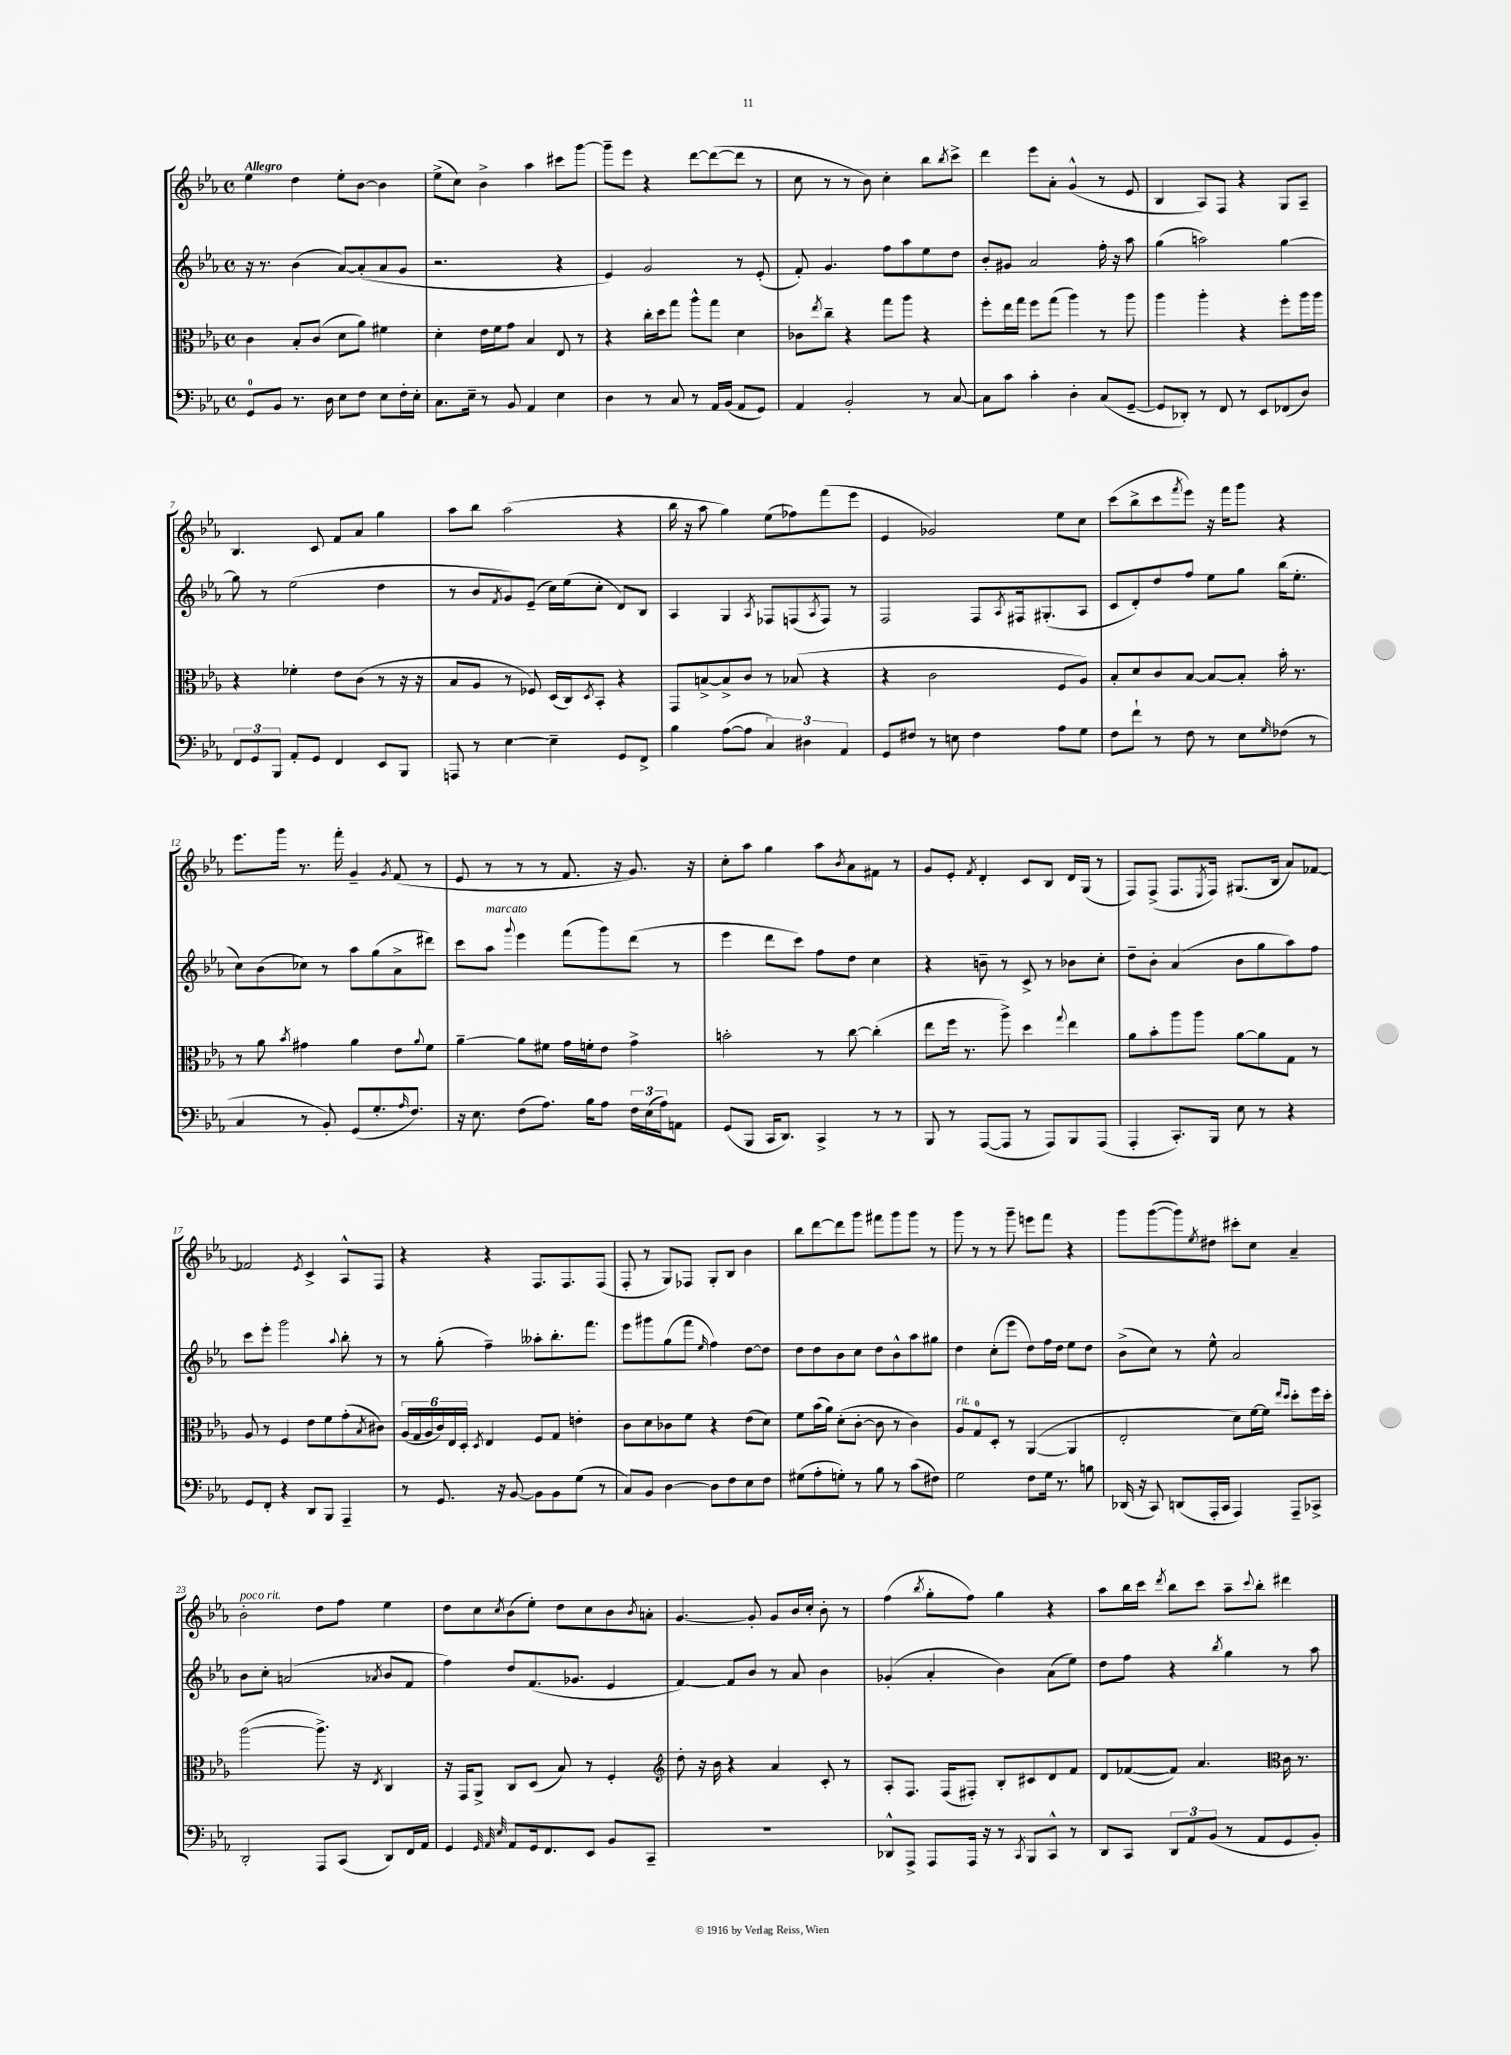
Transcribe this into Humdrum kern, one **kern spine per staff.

**kern	**kern	**kern	**kern
*staff4	*staff3	*staff2	*staff1
*clefF4	*clefC3	*clefG2	*clefG2
*k[b-e-a-]	*k[b-e-a-]	*k[b-e-a-]	*k[b-e-a-]
*M4/4	*M4/4	*M4/4	*M4/4
*met(c)	*met(c)	*met(c)	*met(c)
8GG/L	4c\	16r	4ee-\
.	.	8.r	.
8BB-/J	.	.	.
8.r	8B-'/L	(4b-\	4dd\
.	(8c/J	.	.
16D\	.	.	.
8E-\L	8d\L	[8a-/L)	8ee-'\L
8F\J	8a-\J)	(8a-'/]	[8b-\J
8E-\L	4f#\	8a-/	4b-\]
16F'\L	.	8g/J	.
16E-'\JJ	.	.	.
=	=	=	=
8.C\L	4d'\	2.r	(8ee-^\L
.	.	.	8cc\J)
16E-~\Jk	.	.	.
8r	16e-\LL	.	4b-^\
.	16f\J	.	.
8BB-/	8g\J	.	.
4AA-/	4B-/	.	4aa-\
4E-\	8E-/	4r	8ccc#\L
.	8r	.	[8ggg\J
=	=	=	=
4D\	4r	4e-/)	8ggg~\]L
.	.	.	8eee-\J
8r	16cc'\LL	2g/	4r
.	16dd\J	.	.
8C/	8gg\J	.	.
8r	8aa-^^\L	.	[8ddd\L
16AA-/LL	8gg\J	.	(8ddd\_
(16BB-/JJ	.	.	.
8AA-/L	4d\	8r	8ddd\]J
8GG/J)	.	(8e-'/	8r
=	=	=	=
4AA-/	8c-\L	8f'/)	8cc\
.	8qee-/	.	.
.	8cc~\J	4.g/	8r
2BB-'/	4r	.	8r
.	.	.	8b-\)
.	8gg\L	8ff\L	4cc'\
.	8aa-\J	8aa-\	.
8r	4r	8ee-\	8bb-\L
.	.	.	8qbb-/
[8C/	.	8dd\J	8ccc^\J
=	=	=	=
8C\]L	8ff'\L	8b-'/L	4ddd\
8c\J	16ee-\L	8g#/J	.
.	16gg\JJ	.	.
4c'\	8ff\L	2a-/	8eee-\L
.	(8gg\J	.	8a-'\J
4D'\	4aa-\)	.	(4g^^/
(8C/L	8r	16ff'\	8r
.	.	16r	.
[8GG~/J	8aa-\	8aa-\	8e-/
=	=	=	=
8GG/]L	4aa-\	(4gg\	4B-/
8DD-'/J)	.	.	.
8r	4aa-'\	2aa\)	8A-/L)
8FF/	.	.	8F/J
8r	4r	.	4r
8EE-/L	.	.	.
(8FF-/	8ff'\L	[4gg\	8G/L
8D/J)	16aa-\L	.	8A-~/J
.	16aa-\JJ	.	.
=	=	=	=
12FF/L	4r	8gg\]	4.B-/
12GG/	.	.	.
.	.	8r	.
12BBB-/J	.	.	.
8AA-'/L	4f-'\	(2ee-\	.
8GG/J	.	.	8c/
4FF/	8e-\L	.	8f/L
.	(8c\J	.	8a-/J
8EE-/L	8r	4dd\	4gg\
8BBB-/J	16r	.	.
.	16r	.	.
=	=	=	=
8AAA/	8B-/L	8r	8aa-\L
8r	8A-/J	8b-/L	8bb-\J
.	.	8qf/	.
[4E-\	8r	8g/)	(2aa-\
.	8F-/)	(8e-~/J	.
4E-~\]	(16D/LL	16cc\LL)	.
.	16C/J)	(16ee-\J	.
.	8qD/	.	.
.	8BB-'/J	8cc'\J	.
8GG/L	4r	8d/L)	4r
8FF^/J	.	8B-/J	.
=	=	=	=
4B-\	8GG/L	4A-/	16bb-\
.	.	.	16r
.	[8B^/	.	8aa-\
([8A-\L	8B^/]	4G/	4gg\)
8A-\]J	8c/J	.	.
.	.	8qA-/	.
6C/)	8r	8F-/L	(8ee-\L
.	(8B-/	(8F/	8ff-\)
6D#\	.	.	.
.	.	8qA-/	.
.	4r	8F/J)	(8fff\
6AA-/	.	.	.
.	.	8r	8eee-\J
=	=	=	=
8GG/L	4r	2F/	4e-/
8F#/J	.	.	.
8r	2c\	.	2g-/)
8E\	.	.	.
4F#\	.	8F/L	.
.	.	8qA-/	.
.	.	16F#/k	.
.	.	(8.G#'/	.
8A-\L	8F/L	.	8ee-\L
8G\J	8A-/J)	8A-/J	8cc\J
=	=	=	=
8F\L	8B-'/L	8c/L	(8ccc\L
8f`\J	8d/	8d'/)	8bb-^\
8r	8c/	8dd/	8ccc\
.	.	.	8qfff/
8F\	[8B-/J	8ff/J	8eee-\J)
8r	8B-/_L	8ee-\L	16r
.	.	.	16fff\LK
8E-\L	8B-'/]J	8gg\J	8ggg\J
16qqG/	.	.	.
(8F-\J	16b-'\	(16bb-\LK	4r
.	8.r	8.ee-'\J	.
8r	.	.	.
=	=	=	=
4C/	8r	8cc\L)	8.eee-\L
.	8a-\	(8b-\	.
.	.	.	16ggg\Jk
.	8qb-/	.	.
8r	4g#\	8cc-\J)	8.r
8BB-'/)	.	8r	.
.	.	.	16fff'\
(8GG/L	4a-\	8aa-\L	4g~/
8.G'/	.	(8gg\	.
.	.	.	8qg/
.	8e-\L	8a-^\	(8f/
16qqA-/	.	.	.
8.F/J)	.	.	.
.	8qqa-/	.	.
.	8f\J	8ddd#\J)	8r
=	=	=	=
16r	[4a-~\	8ccc\L	8e-/
8.E-\	.	.	.
.	.	8aa-\J	8r
.	.	8qqggg/	.
(8F\L	8a-\]L	4eee-\	8r
8.A-\J)	8f#\J	.	8r
.	16g\LL	(8fff\L	8.f/
16B-\LK	16f'\J	.	.
8A-\J	8e-\J	8ggg\)	.
.	.	.	16r
24F\LL	4g^\	(8ddd\J	8.g/)
(24E-\	.	.	.
24A-\J)	.	.	.
8AA\J	.	8r	.
.	.	.	16r
=	=	=	=
(8GG/L	2b'\	4eee-\	8cc'\L
8BBB-/J	.	.	8aa-\J
16CC/LK	.	8ddd\L	4gg\
8.DD/J)	.	.	.
.	.	8ccc\J)	.
4CC^/	8r	8ff\L	8aa-\L
.	.	.	8qb-/
.	[8cc\	8dd\J	8a-\
8r	(4cc'\]	4cc\	8f#\J
8r	.	.	8r
=	=	=	=
8BBB-/	8ee-\L	4r	8g/L
8r	16ff\Jk	.	8e-'/J
.	8.r	.	.
.	.	.	8qf/
([8AAA-/L	.	8b~\	4d'/
8AAA-/]J	8aa-^\)	8r	.
8r	4dd\	8c^/	8c/L
8AAA-/L)	.	8r	8B-/J
.	8qqgg/	.	.
8BBB-/	4ee-\	8b-\L	16d/LL
.	.	.	(16G/JJ
(8AAA-/J	.	8cc'\J	8r
=	=	=	=
4AAA-'/	8a-\L	8dd~\L	8F/L)
.	8b-'\	8b-'\J	(8F^/J
8.CC'/L)	8aa-\	(4a-/	8.F/L
.	8aa-\J	.	.
.	.	.	8qE-/
16BBB-/Jk	.	.	16F/Jk)
8E-\	[8a-\L	8b-\L	(8.G#/L
8r	8a-\]	8gg\	.
.	.	.	16B-/Jk
4r	8G\J	8aa-\)	8a-/L)
.	8r	8ff\J	[8f-/J
=	=	=	=
8GG/L	8A-/	8ccc\L	2f-/]
8FF'/J	8r	8eee-'\J	.
4r	4F/	2ggg\	.
.	.	.	8qe-/
8DD/L	8e-\L	.	4c^/
8BBB-/J	8f\	.	.
.	.	8qqaa-/	.
4AAA-~/	(8g'\	8bb-'\	8A-^^/L
.	8qB-/	.	.
.	8c#\J)	8r	8F/J
=	=	=	=
8r	(24A-/LL	8r	4r
.	24G/	.	.
.	24A-/	.	.
8.GG/	24c/)	(8gg'\	.
.	24E-/	.	.
.	24D'/JJ	.	.
.	8qD/	.	.
.	4E-/	4ff~\)	4r
16r	.	.	.
[8BB-/	.	.	.
8BB-\]L	8F/L	8aa--'\L	8.F/L
8BB-\	8G/J	8.bb-'\	.
.	.	.	8.F/
(8G\J	4e'\	.	.
.	.	8.fff\J	.
8r	.	.	(8F/J
=	=	=	=
8C/L)	8c\L	8eee-\L	8F'/
8BB-/J	8d\	8ggg#\	8r
[4D\	8c-\	(8gg\	8G/L)
.	8f\J	8fff\J	8F-/J
.	.	16qqee-/	.
8D\]L	4r	4ff\)	8G'/L
8F\	.	.	8B-/J
8E-\	(8e-\L	[8dd\L	4b-\
8F\J	8d\J)	8dd\]J	.
=	=	=	=
(8G#\L	8f\L	8dd\L	8bb-\L
8A-'\	(16b-\L	8dd\	[8ddd\
.	16a-\JJ)	.	.
8G'\J)	(8d'\L	8b-\	8ddd\]
8r	[8c'\J	8cc\J	8ggg\J
8B-\	8c\]	8dd\L	8fff#\L
8r	8r	8b-^^\	8ggg\
(8c\L	4c\)	8aa-\	8ggg\J
8F#\J)	.	8gg#\J	8r
=	=	=	=
2G\	8A-/L	4dd\	8ggg\
.	8G/	.	8r
.	8D'/J	(8cc'\L	8r
.	8r	8eee-\J	8ggg~\
8F\L	([4AA-/	8dd\L)	8eee\L
16G\Jk	.	16ff\L	8fff\J
8.r	.	16dd\JJ	.
.	4AA-/]	8ee-\L	4r
8B\	.	8dd\J	.
=	=	=	=
(16DD-/	2E-'/	(8b-^\L	8ggg\L
16r	.	.	.
8CC/)	.	8cc\J)	([8ggg\
(8DD/L	.	8r	8ggg\])
.	.	.	8qee-/
16AAA-'/L	.	8ee-^^\	8dd#\J
16CC/JJ	.	.	.
4AAA-/)	8d\L)	2a-/	8ccc#'\L
.	[16f\L	.	8cc\J
.	16f\]JJ	.	.
.	16qqee-/LL	.	.
.	16qqdd/JJ	.	.
8AAA-~/L	8dd'\L	.	4a-~/
8CC-^/J	16ff\L	.	.
.	16dd'\JJ	.	.
=	=	=	=
2DD'/	([2aa-\	8b-\L	2b-'\
.	.	8cc'\J	.
.	.	(2a/	.
8AAA-/L	8.aa-^\])	.	8dd\L
(8CC/J	.	.	8ff\J
.	16r	.	.
.	8qE-/	8qa-/	.
8DD/L)	4C/	8b-/L	4ee-\
16FF/L	.	8f/J	.
16AA-/JJ	.	.	.
=	=	=	=
4GG/	16r	4ff\)	8dd\L
.	16GG/LK	.	.
.	8AA-^/J	.	8cc\
32qqGG/	.	.	.
32qqAA-/	.	.	.
32qqE-/	.	.	8qcc/
8AA-/L	8C/L	8dd/L	(8b-\
16GG/k	(8D/J	(8.f/	8ee-'\J)
8.FF/	.	.	.
.	8B-/)	.	8dd\L
.	.	8.g-/J	.
8EE-/J	8r	.	8cc\
8BB-/L	4F'/	4e-/	8b-\
.	.	.	8qb-/
8CC~/J	.	.	8a'\J
=	=	=	=
*	*clefG2	*	*
1r	8dd'\	[4f/)	[4.g/
.	16r	.	.
.	16b-\	.	.
.	4r	8f/]L	.
.	.	8b-/J	8g'/]
.	4a-/	8r	8g/L
.	.	8a-/	16b-/L
.	.	.	16cc'/JJ
.	8c'/	4b-\	8b-'\
.	8r	.	8r
=	=	=	=
8DD-^^/L	8A-'/L	(4g-'/	(4ff\
8AAA-^/J	8.F/J	.	.
.	.	.	8qbb-/
8AAA-/L	.	4a-'/	8gg'\L
.	(16F/LK	.	.
16AAA-/Jk	8F#'/J)	.	8ff\J)
16r	.	.	.
8r	8B-'/L	4b-\)	4gg\
8qCC/	.	.	.
8BBB-/L	8c#/	.	.
8CC^^/J	8d/	(8a-\L	4r
8r	8f/J	8ee-\J)	.
=	=	=	=
8DD/L	8d/L	8dd\L	8aa-\L
8CC/J	([8f-/	8ff\J	16bb-\L
.	.	.	16ccc\JJ
.	.	.	8qddd/
12DD/L	8f-/]J)	4r	8bb-\L
12AA-/	.	.	.
.	4.a-/	.	8ccc\J
(12BB-/J	.	.	.
.	.	8qbb-/	.
8r	.	4gg\	8aa-~\L
.	.	.	8qqccc/
8AA-/L	.	.	8bb-'\J
*	*clefC3	*	*
8GG/	16c\	8r	4ddd#\
.	8.r	.	.
8BB-'/J)	.	8aa-\	.
==	==	==	==
*-	*-	*-	*-
